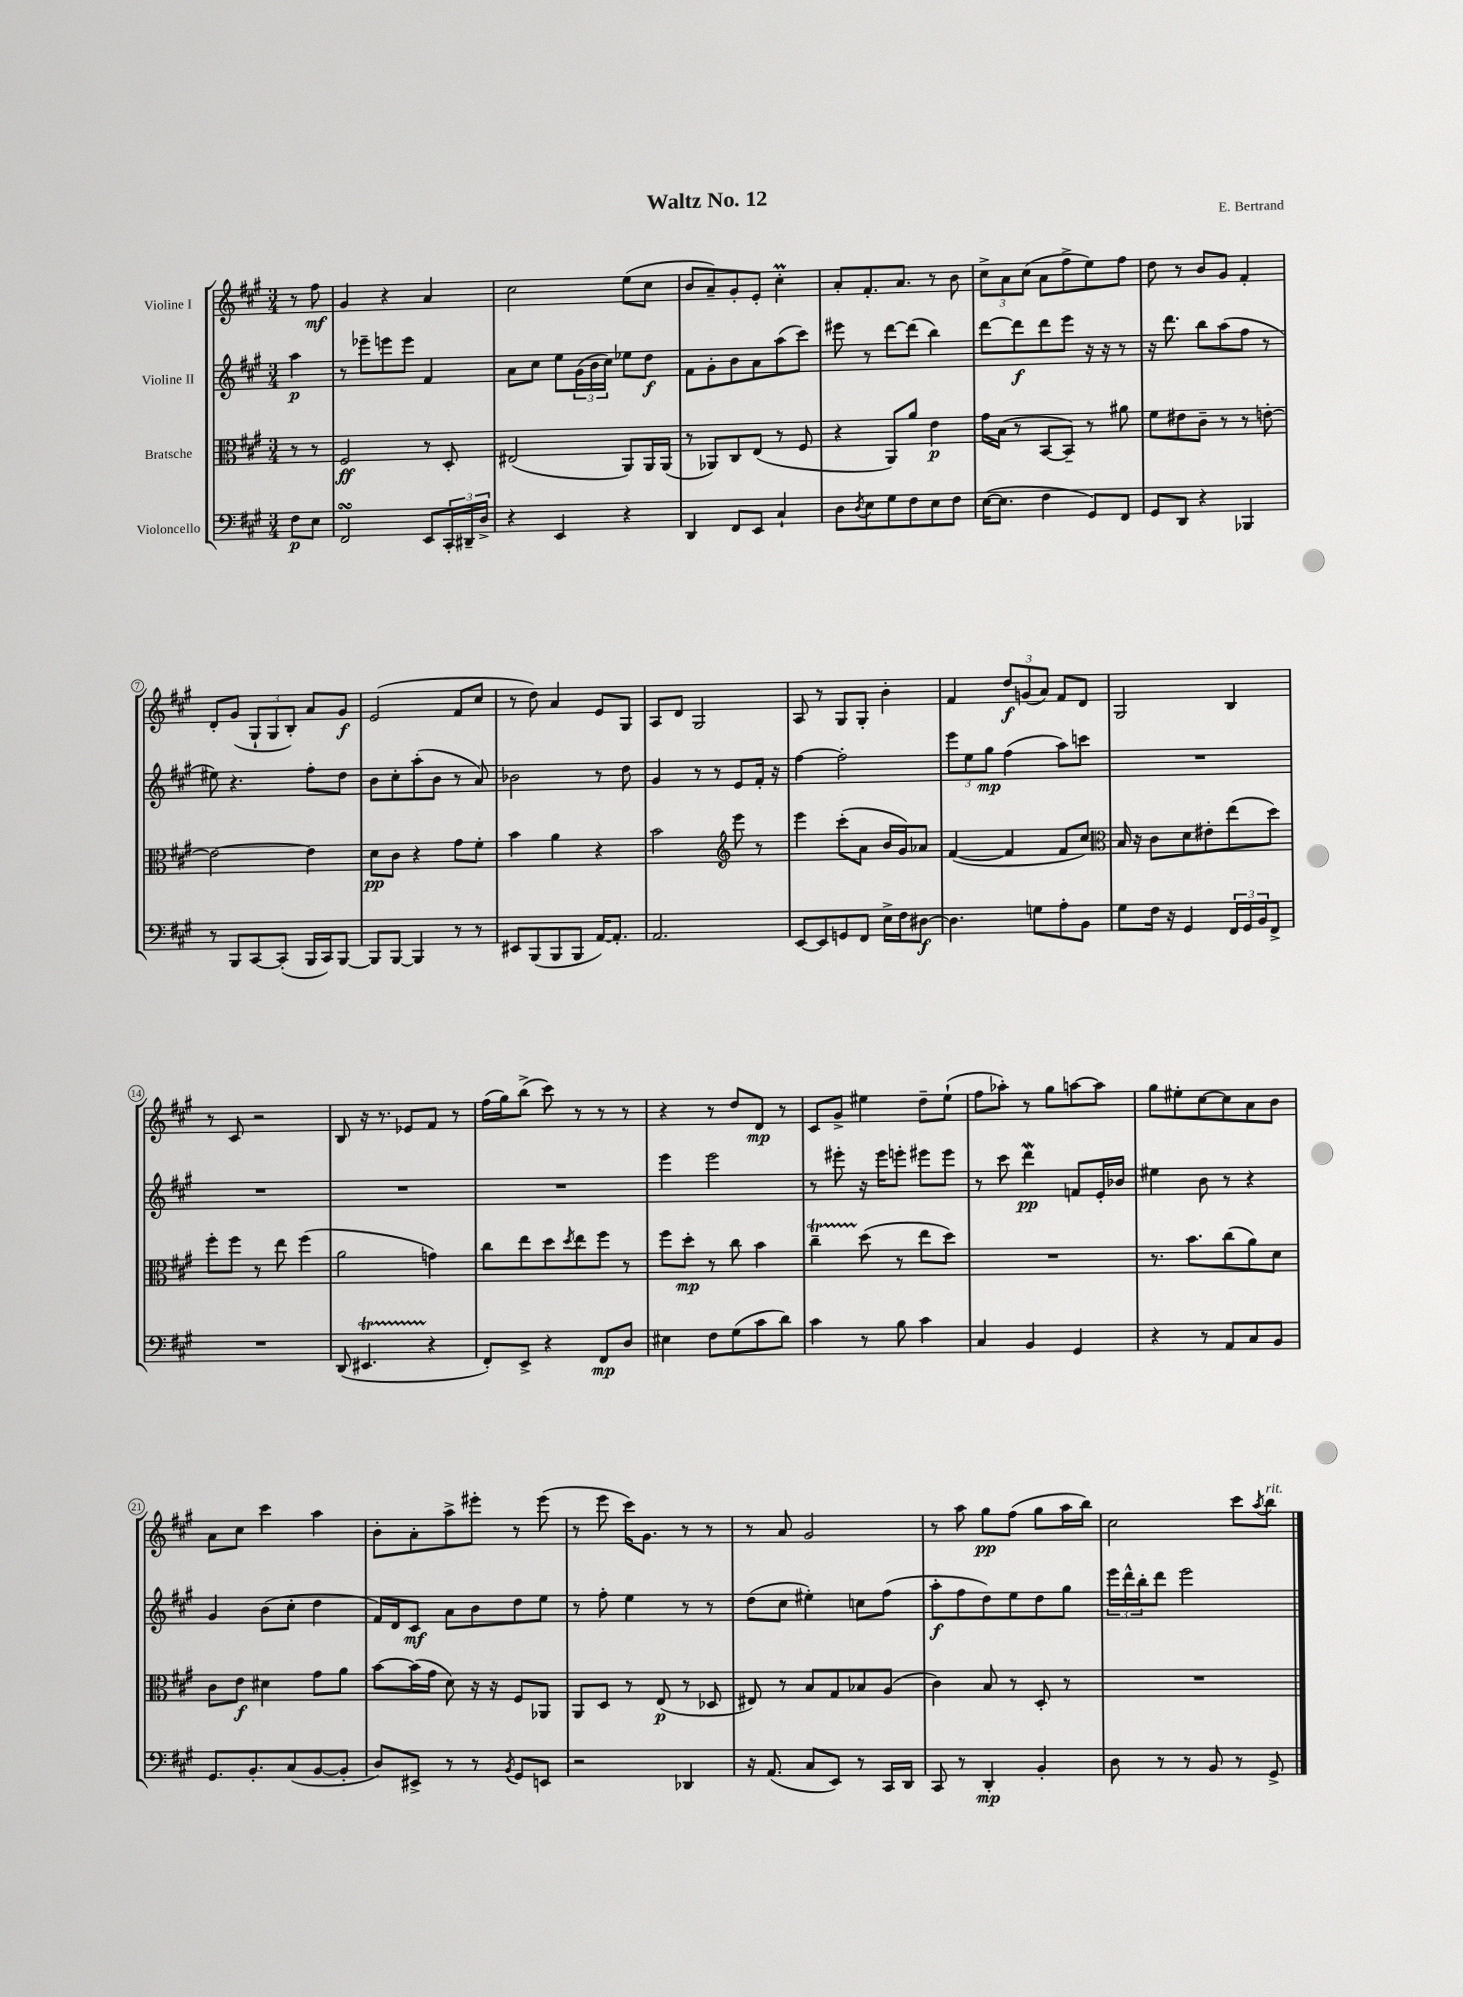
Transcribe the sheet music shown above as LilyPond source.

\header { title = "Waltz No. 12" composer = "E. Bertrand" }
<<
\new StaffGroup <<
\new Staff = "s0" \with { instrumentName = "Violine I" } {
    \clef treble \key a \major \numericTimeSignature \time 3/4 \partial 4
    r8 fis''8\mf |
    gis'4 r4 a'4 |
    cis''2 e''8( cis''8 |
    b'8 a'8--) gis'8-. e'8-. cis''4-.\prall |
    a'8-. fis'8.-. a'8. r8 b'8 |
    \tuplet 3/2 { cis''8-> a'8 cis''8( } a'8 fis''8-> e''8) fis''8 |
    d''8 r8 b'8 gis'8 fis'4-. |
    d'8-. gis'8( \tuplet 3/2 { gis8-! gis8 b8-.) } a'8 gis'8\f |
    e'2( fis'8 cis''8 |
    r8 d''8) a'4 e'8 gis8 |
    a8 d'8 gis2 |
    a8 r8 gis8 gis8-. b'4-. |
    fis'4 \tuplet 3/2 { d''8\f g'8( a'8) } fis'8 d'8 |
    gis2 b4 |
    r8 cis'8 r2 |
    b8 r16 r8. ees'8 fis'8 r8 |
    fis''16( gis''16) b''8->( cis'''8) r8 r8 r8 |
    r4 r8 d''8 d'8\mp r8 |
    cis'8 gis'8-> eis''4 d''8-- eis''8-!( |
    fis''8 aes''8-.) r8 gis''8 a''8~ a''8 |
    gis''8 eis''8-. cis''8~ cis''8 a'8 b'8 |
    a'8 cis''8 cis'''4 a''4 |
    b'8-. a'8-. a''8-> eis'''8-. r8 eis'''8( |
    r8 e'''8 cis'''16) gis'8. r8 r8 |
    r8 a'8 gis'2 |
    r8 a''8 gis''8\pp fis''8( gis''8 a''16 b''16) |
    cis''2 cis'''8 \acciaccatura { a''8 } b''8^\markup { \italic "rit." } \bar "|." |
}
\new Staff = "s1" \with { instrumentName = "Violine II" } {
    \clef treble \key a \major \numericTimeSignature \time 3/4 \partial 4
    a''4\p |
    r8 ees'''8-- e'''8 e'''8 fis'4 |
    a'8 cis''8 e''8 \tuplet 3/2 { gis'16( b'16 cis''16) } ees''8 d''8\f |
    fis'8 gis'8-. b'8 a'8 a''8( cis'''8) |
    eis'''8 r8 d'''8~ d'''8( b''4) |
    d'''8~ d'''8\f d'''8 e'''8 r16 r16 r8 |
    r16 d'''8. b''8 a''8( fis''8 r8 |
    eis''8) r4. fis''8-. d''8 |
    b'8 cis''8-. a''8-.( b'8 r8 a'8) |
    bes'2 r8 d''8 |
    gis'4 r8 r8 e'8 fis'16-. r16 |
    fis''4~ fis''2-. |
    \tuplet 3/2 { e'''8 e''8 gis''8\mp } fis''4( a''8) c'''8 |
    R2. |
    R2. |
    R2. |
    R2. |
    e'''4 e'''2 |
    r8 eis'''8-. r16 eis'''16 e'''8-. eis'''8 eis'''8 |
    r8 cis'''8 d'''4\mordent\pp f'8 e'16-. bes'16 |
    eis''4 b'8 r8 r4 |
    gis'4 b'8( cis''8-. d''4 |
    fis'16) d'16 cis'8\mf a'8 b'8 d''8 e''8 |
    r8 fis''8-. e''4 r8 r8 |
    d''8( cis''8 eis''4-.) c''8 fis''8( |
    a''8-.\f fis''8 d''8) e''8 d''8 gis''8 |
    \tuplet 3/2 { e'''16 d'''16-^ b''16-. } d'''8 e'''2 \bar "|." |
}
\new Staff = "s2" \with { instrumentName = "Bratsche" } {
    \clef alto \key a \major \numericTimeSignature \time 3/4 \partial 4
    r8 r8 |
    fis2\ff r8 d8-. |
    eis2( a,8) a,16 a,16( |
    r8 aes,8) cis8 e8( r8 fis8 |
    r4 a,8) a'8 e'4\p |
    gis'16 b16( r8 b,8~ b,8--) r8 ais'8 |
    fis'8 eis'8 cis'8-- r8 r8 e'8~-. |
    e'2~ e'4 |
    d'8\pp cis'8 r4 gis'8 fis'8-. |
    b'4 a'4 r4 |
    b'2 \clef treble e'''8 r8 |
    e'''4 cis'''8-.( a'8 b'16 gis'16) aes'8 |
    fis'4~( fis'4 fis'8 cis''8) |
    \clef alto b16 r16 cis'8 d'8 eis'8-. e''8( d''8) |
    fis''8-. fis''8 r8 e''8 fis''4( |
    a'2 g'4) |
    cis''8 e''8 d''8 \acciaccatura { d''8 } e''8 fis''8 r8 |
    fis''8 d''8-.\mp r8 cis''8 b'4 |
    cis''4--\startTrillSpan d''8\stopTrillSpan( r8 e''8 d''8) |
    R2. |
    r8. b'8. cis''8( a'8) d'8 |
    cis'8 e'8\f dis'4 gis'8 a'8 |
    b'8~ b'16( gis'16 d'8) r16 r16 fis8 aes,8 |
    a,8 d8 r8 e8\p( r8 des8 |
    eis8) r8 b8 gis8 bes8 a8( |
    cis'4) b8 r8 d8-. r8 |
    R2. \bar "|." |
}
\new Staff = "s3" \with { instrumentName = "Violoncello" } {
    \clef bass \key a \major \numericTimeSignature \time 3/4 \partial 4
    fis8\p e8 |
    fis,2\turn e,8 \tuplet 3/2 { cis,16-. dis,16-- d16-> } |
    r4 e,4 r4 |
    d,4 fis,8 e,8 cis4-! |
    d8 \acciaccatura { d8 } e8 gis8 fis8 e8 fis8 |
    e16~( e8. fis4 gis,8) fis,8 |
    gis,8 d,8 r4 bes,,4 |
    r8 b,,8 cis,8~ cis,8-.( b,,16 cis,16) b,,8~ |
    b,,8 b,,8~ b,,4 r8 r8 |
    eis,8 b,,8( b,,8 b,,8 a,16~) a,8.-. |
    a,2. |
    e,8~ e,8 g,8 fis,8 e16-> fis16 dis8~\f |
    dis4. g8 a8-. b,8 |
    gis8 fis16 r16 gis,4 \tuplet 3/2 { fis,16 gis,16 b,16 } fis,8-> |
    R2. |
    d,8( eis,4.\startTrillSpan r4\stopTrillSpan |
    fis,8-.) e,8-> r4 fis,8\mp d8 |
    eis4 fis8 gis8( cis'8 d'8) |
    cis'4 r8 b8 cis'4 |
    cis4 b,4 gis,4 |
    r4 r8 a,8 cis8 b,8 |
    gis,8. b,8.-. cis8( b,8~ b,8-. |
    d8) eis,8-> r8 r8 \acciaccatura { b,8 } gis,8 e,8 |
    r2 des,4 |
    r16 a,8.( cis8 e,8) r8 cis,16 d,16 |
    cis,8 r8 d,4-.\mp b,4-. |
    d8 r8 r8 b,8 r8 gis,8-> \bar "|." |
}
>>
>>
\layout { \context { \Score \override BarNumber.stencil = #(make-stencil-circler 0.1 0.3 ly:text-interface::print) } }
